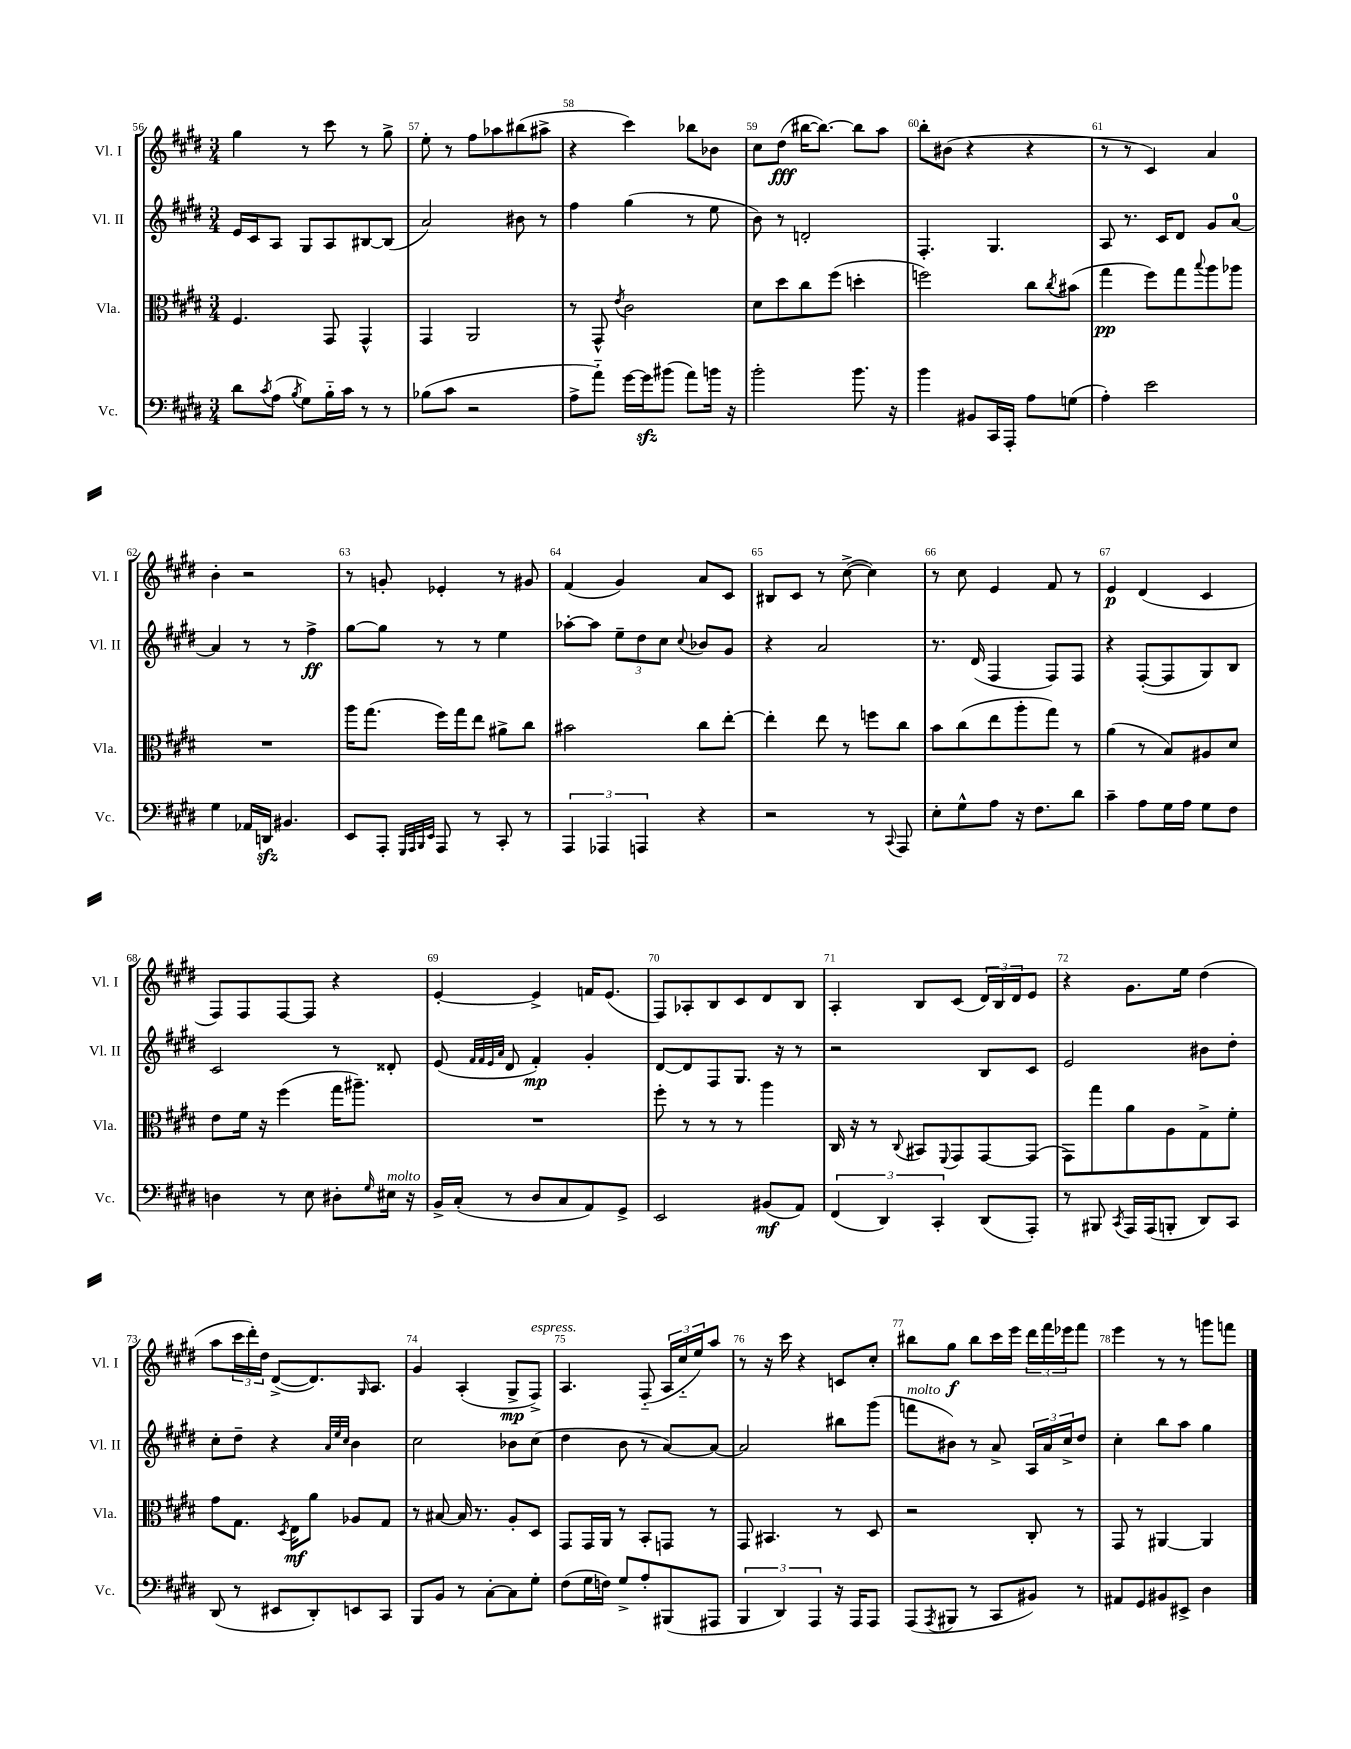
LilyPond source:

<<
\new StaffGroup <<
\new Staff = "s0" \with { instrumentName = "Vl. I" shortInstrumentName = "Vl. I" } {
    \clef treble \key e \major \numericTimeSignature \time 3/4
    gis''4 r8 cis'''8 r8 gis''8-> |
    e''8-. r8 fis''8 aes''8 bis''8( ais''8-> |
    r4 cis'''4) bes''8 bes'8 |
    cis''8 dis''8\fff( bis''16~ bis''8.~) bis''8 a''8 |
    b''8-. bis'8( r4 r4 |
    r8 r8 cis'4) a'4 |
    b'4-. r2 |
    r8 g'8-. ees'4-. r8 gis'8 |
    fis'4( gis'4) a'8 cis'8 |
    bis8 cis'8 r8 cis''8~->( cis''4) |
    r8 cis''8 e'4 fis'8 r8 |
    e'4\p dis'4( cis'4 |
    fis8) fis8 fis8~ fis8 r4 |
    e'4~-. e'4-> f'16 e'8.( |
    fis8) aes8-. b8 cis'8 dis'8 b8 |
    a4-. b8 cis'8( \tuplet 3/2 { dis'16) b16 dis'16 } e'8 |
    r4 gis'8. e''16 dis''4( |
    a''8 \tuplet 3/2 { cis'''16 dis'''16-.) dis''16 } dis'8~->( dis'8.) \grace { gis16 } a8. |
    gis'4 a4-.( gis8->\mp fis8->^\markup { \italic "espress." }) |
    a4. fis8-_( \tuplet 3/2 { a16 cis''16-_ e''16) } a''8 |
    r8 r16 cis'''16 r4 c'8 cis''8-. |
    bis''8 gis''8\f bis''8 cis'''16 e'''16 \tuplet 3/2 { dis'''16 fis'''16 ees'''16 } fis'''8 |
    e'''4 r8 r8 g'''8 f'''8 \bar "|." |
}
\new Staff = "s1" \with { instrumentName = "Vl. II" shortInstrumentName = "Vl. II" } {
    \clef treble \key e \major \numericTimeSignature \time 3/4
    e'16 cis'16 a8 gis8 a8 bis8~ bis8( |
    a'2) bis'8 r8 |
    fis''4 gis''4( r8 e''8 |
    b'8) r8 d'2-. |
    fis4.-. gis4. |
    a8 r8. cis'16 dis'8 gis'8 a'8-0~ |
    a'4 r8 r8 fis''4->\ff |
    gis''8~ gis''8 r8 r8 e''4 |
    aes''8~-. aes''8 \tuplet 3/2 { e''8-- dis''8 cis''8 } \appoggiatura { cis''8 } bes'8 gis'8 |
    r4 a'2 |
    r8. dis'16( fis4 fis8) fis8 |
    r4 fis8~-.( fis8 gis8) b8 |
    cis'2 r8 disis'8-. |
    e'8( \grace { fis'32 fis'32 e'32 a'32 } dis'8 fis'4-.\mp) gis'4-. |
    dis'8~ dis'8 fis8 gis8. r16 r8 |
    r2 b8 cis'8 |
    e'2 bis'8 dis''8-. |
    cis''8-. dis''8-- r4 \grace { a'32 e''32 cis''32 } b'4 |
    cis''2 bes'8 cis''8( |
    dis''4 b'8 r8 a'8~) a'8~ |
    a'2 bis''8 gis'''8( |
    f'''8^\markup { \italic "molto" } bis'8) r8 a'8-> \tuplet 3/2 { a16 a'16 cis''16-> } dis''8 |
    cis''4-. b''8 a''8 gis''4 \bar "|." |
}
\new Staff = "s2" \with { instrumentName = "Vla." shortInstrumentName = "Vla." } {
    \clef alto \key e \major \numericTimeSignature \time 3/4
    fis4. gis,8 gis,4-^ |
    gis,4 a,2 |
    r8 gis,8-^ \acciaccatura { e'8 } cis'2 |
    dis'8 dis''8 cis''8 fis''8( d''4-. |
    f''2) cis''8 \acciaccatura { cis''8 } bis'8( |
    gis''4\pp fis''8) gis''8 \appoggiatura { b''8 } a''8 aes''8 |
    R2. |
    a''16 gis''8.( fis''16) gis''16 e''8 ais'8-> cis''8 |
    bis'2 cis''8 e''8~-. |
    e''4-. e''8 r8 f''8 cis''8 |
    b'8 cis''8( e''8 a''8-. gis''8) r8 |
    a'4( r8 b8) ais8 dis'8 |
    e'8 fis'16 r16 fis''4( gis''16 ais''8.--) |
    R2. |
    fis''8-. r8 r8 r8 a''4 |
    cis16 r16 r8 \appoggiatura { cis8 } bis,8 \appoggiatura { fis,8 } gis,8 gis,8~ gis,8( |
    gis,8) gis''8 a'8 a8 gis8-> fis'8-. |
    gis'8 gis8. \acciaccatura { dis8 } e16\mf a'8 aes8 gis8 |
    r8 bis8~ bis16 r8. a8-. dis8 |
    gis,8 gis,16 a,16 r8 b,8-. g,8 r8 |
    gis,8 bis,4. r8 dis8 |
    r2 cis8-. r8 |
    gis,8 r8 ais,4~ ais,4 \bar "|." |
}
\new Staff = "s3" \with { instrumentName = "Vc." shortInstrumentName = "Vc." } {
    \clef bass \key e \major \numericTimeSignature \time 3/4
    dis'8 \acciaccatura { cis'8 } a8( \acciaccatura { b8 } gis8) b16-_ cis'16 r8 r8 |
    bes8( cis'8 r2 |
    a8-> a'8-_) gis'16~ gis'16\sfz bis'8( a'8) b'16 r16 |
    b'2-. b'8. r16 |
    b'4 bis,8 cis,16 a,,16-. a8 g8( |
    a4-.) e'2 |
    gis4 aes,16 d,16\sfz bis,4. |
    e,8 a,,8-. \grace { gis,,32 a,,32 b,,32 e,32 } a,,8 r8 cis,8-. r8 |
    \tuplet 3/2 { a,,4 aes,,4 a,,4 } r4 |
    r2 r8 \appoggiatura { cis,8 } a,,8 |
    e8-. gis8-^ a8 r16 fis8. dis'8 |
    cis'4-- a8 gis16 a16 gis8 fis8 |
    d4 r8 e8 dis8-. \grace { gis16 } eis16^\markup { \italic "molto" } r16 |
    b,16-> cis16-.( r8 dis8 cis8 a,8) gis,8-> |
    e,2 bis,8\mf( a,8) |
    \tuplet 3/2 { fis,4( dis,4) cis,4-. } dis,8( a,,8-.) |
    r8 bis,,8 \acciaccatura { cis,8 } a,,16 a,,16( b,,8-. dis,8) cis,8 |
    dis,8( r8 eis,8 dis,8-.) e,8 cis,8 |
    b,,8 b,8 r8 cis8~-. cis8 gis8-. |
    fis8( gis16 f16) gis8-> a8-. bis,,8( ais,,8 |
    \tuplet 3/2 { b,,4 dis,4) a,,4 } r16 a,,16 a,,8 |
    a,,8( \acciaccatura { a,,8 } bis,,8 r8 cis,8 bis,8) r8 |
    ais,8 gis,8 bis,8 eis,8-> dis4 \bar "|." |
}
>>
>>
\layout { \context { \Score currentBarNumber = #56 \override BarNumber.break-visibility = ##(#f #t #t) barNumberVisibility = #all-bar-numbers-visible } }
